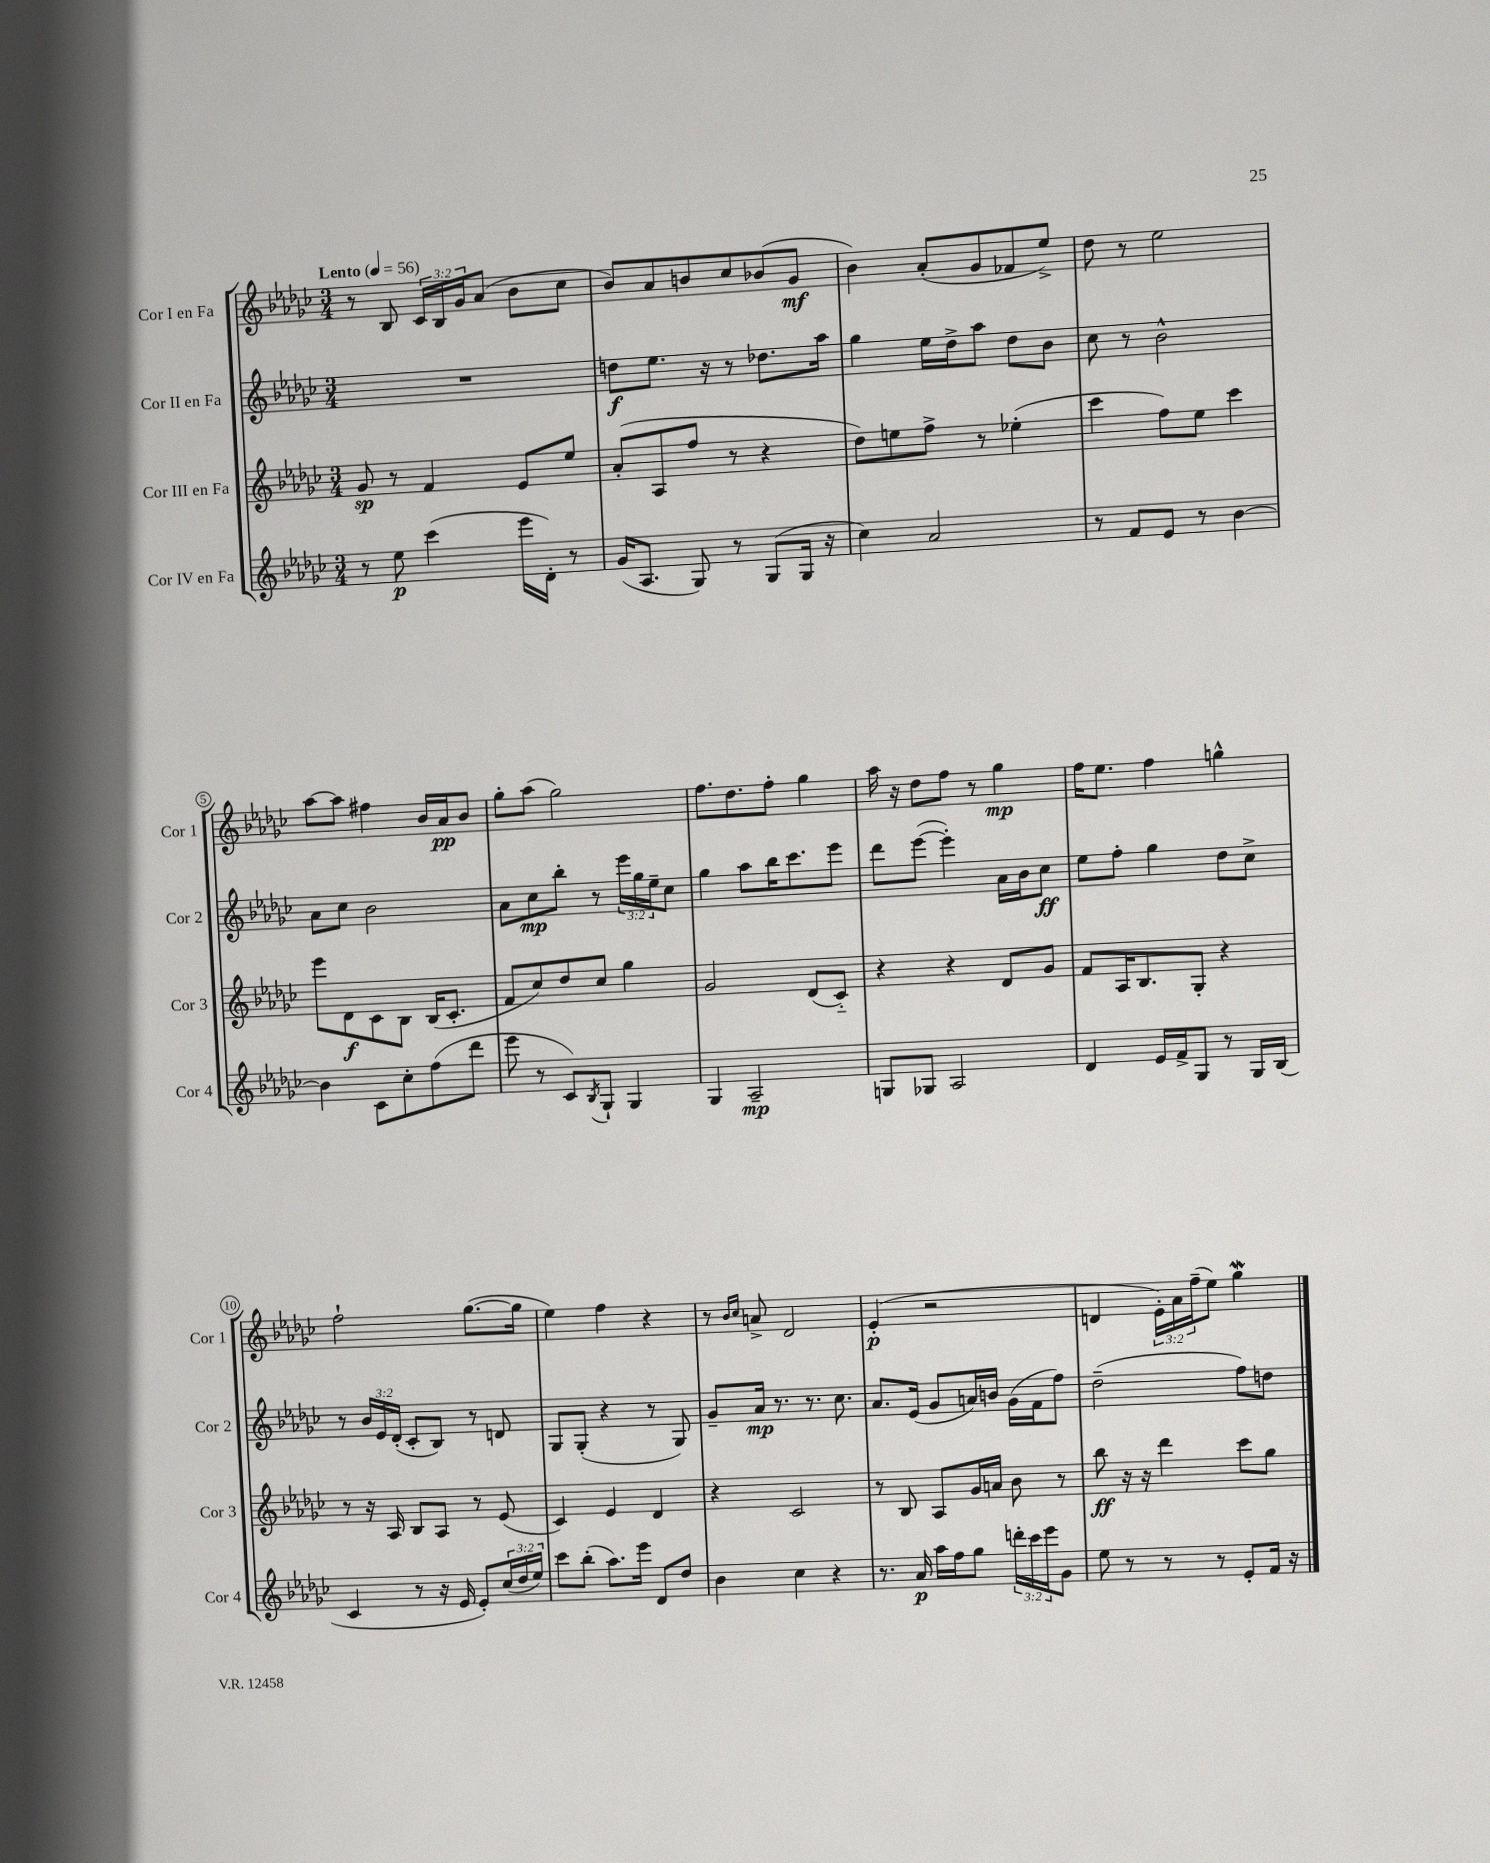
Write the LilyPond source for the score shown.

<<
\new StaffGroup <<
\new Staff = "s0" \with { instrumentName = "Cor I en Fa" shortInstrumentName = "Cor 1" } {
    \clef treble \key ges \major \numericTimeSignature \time 3/4 \override Staff.TupletNumber.text = #tuplet-number::calc-fraction-text \tempo "Lento" 4 = 56
    r8 bes8 \tuplet 3/2 { ces'16 bes16 ges'16 } aes'8( bes'8 ces''8 |
    bes'8) aes'8 b'8 ces''8 bes'8( ges'8\mf |
    bes'4) aes'8-.( ges'8 fes'8 ees''8->) |
    des''8 r8 ees''2 |
    aes''8~ aes''8 fis''4 bes'16 aes'16\pp bes'8 |
    ges''8-. aes''8( ges''2) |
    f''8. des''8. f''8-. ges''4 |
    aes''16 r16 des''8 f''8 r8 ges''4\mp |
    f''16 ees''8. f''4 g''4-^ |
    f''2-! ges''8.~( ges''16 |
    ees''4) f''4 r4 |
    r8 \grace { bes'16 ces''16 } a'8-> des'2 |
    ees'4-.\p( r2 |
    d'4 \tuplet 3/2 { ees'16-.) aes'16 f''16--( } ees''8) ges''4\mordent \bar "|." |
}
\new Staff = "s1" \with { instrumentName = "Cor II en Fa" shortInstrumentName = "Cor 2" } {
    \clef treble \key ges \major \numericTimeSignature \time 3/4 \override Staff.TupletNumber.text = #tuplet-number::calc-fraction-text
    R2. |
    d''8\f ees''8. r16 r8 des''8. aes''16 |
    ges''4 ees''16 des''16-> aes''8 des''8 bes'8 |
    ces''8 r8 bes'2-^ |
    aes'8 ces''8 bes'2 |
    aes'8 ces''8\mp bes''8-. r8 \tuplet 3/2 { ees'''16 ges''16 ees''16-- } ces''8 |
    ges''4 aes''8 bes''16 ces'''8. ees'''8 |
    des'''8 ees'''8~( ees'''4-.) aes'16 bes'16 ces''8\ff |
    ees''8 f''8-. ges''4 des''8 ces''8-> |
    r8 \tuplet 3/2 { bes'16 ees'16 des'16-.( } ces'8-. bes8) r8 d'8 |
    ges8 ges8-.( r4 r8 ges8) |
    ges'8-- aes'16\mp r8. r8. ces''8. |
    aes'8. ees'16( ges'8 a'16) b'16 ges'16( f'16 f''8) |
    des''2--( f''8) d''8 \bar "|." |
}
\new Staff = "s2" \with { instrumentName = "Cor III en Fa" shortInstrumentName = "Cor 3" } {
    \clef treble \key ges \major \numericTimeSignature \time 3/4
    ges'8\sp r8 f'4 ees'8 ees''8 |
    aes'8-.( aes8 f''8 r8 r4 |
    des''8) e''8 f''8-> r8 ees''4-.( |
    ces'''4 f''8) ees''8 ces'''4 |
    ees'''8 des'8\f ces'8 bes8 bes16( ces'8.-. |
    f'8 ces''8) des''8 ces''8 ges''4 |
    ges'2 des'8( ces'8-_) |
    r4 r4 des'8 ges'8 |
    f'8 aes16 bes8. ges8-. r4 |
    r8 r16 aes16 bes8 aes8 r8 ees'8( |
    ces'4) ees'4 des'4 |
    r4 ces'2 |
    r8 bes8 aes8 ges'16 a'16 bes'8 r8 |
    bes''8\ff r16 r16 des'''4 ces'''8 ges''8 \bar "|." |
}
\new Staff = "s3" \with { instrumentName = "Cor IV en Fa" shortInstrumentName = "Cor 4" } {
    \clef treble \key ges \major \numericTimeSignature \time 3/4 \override Staff.TupletNumber.text = #tuplet-number::calc-fraction-text
    r8 ees''8\p ces'''4( ees'''16 des'16-.) r8 |
    ges'16( aes8. ges8) r8 ges8( ges16 r16 |
    ces''4) aes'2 |
    r8 f'8 ees'8 r8 bes'4~ |
    bes'4 ces'8 ces''8-. f''8( des'''8 |
    ees'''8 r8 ces'8) \acciaccatura { bes8 } ges8-! ges4 |
    ges4 aes2--\mp |
    g8 ges8 aes2 |
    des'4 ees'16 f'16-> ges8 r8 ges16 bes16( |
    ces'4 r8 r16 ees'16 ees'8-.) \tuplet 3/2 { ces''16( des''16 ees''16) } |
    ces'''8 bes''8-.( aes''8.) ees'''16 des'8 des''8 |
    bes'4 ces''4 r4 |
    r8. aes'16\p aes''16 f''16 ges''8 \tuplet 3/2 { d'''16-. ces'''16 ees'''16 } ges'8 |
    ees''8 r8 r8 r8 ees'8-. f'16 r16 \bar "|." |
}
>>
>>
\layout { \context { \Score \override BarNumber.stencil = #(make-stencil-circler 0.1 0.3 ly:text-interface::print) } }
